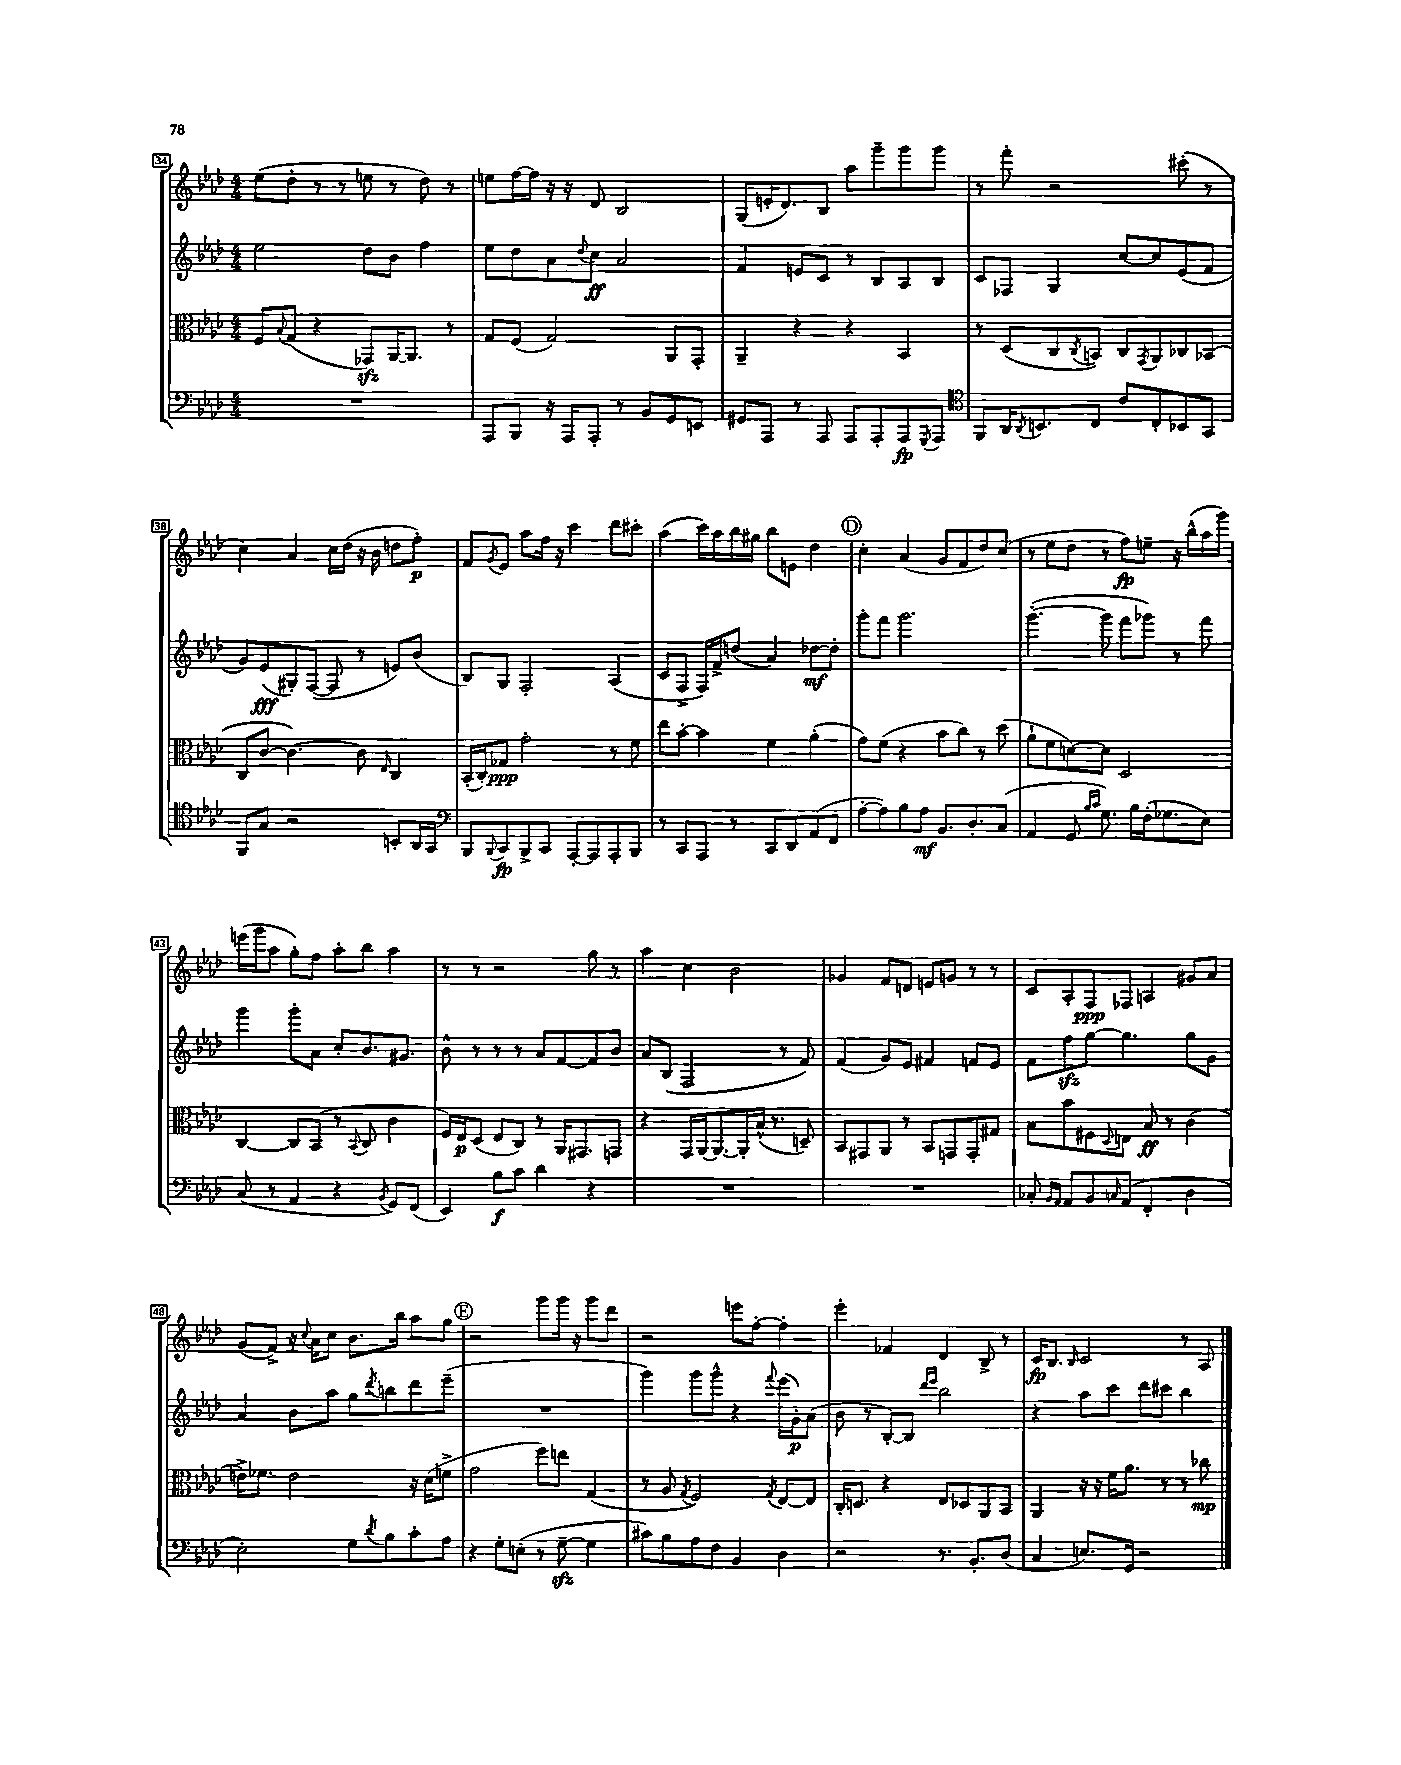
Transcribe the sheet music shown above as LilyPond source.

<<
\new StaffGroup <<
\new Staff = "s0" {
    \clef treble \key aes \major \numericTimeSignature \time 4/4
    ees''8( des''8-. r8 r8 e''8 r8 des''8) r8 |
    e''8 f''16~ f''16 r16 r16 des'8 bes2 |
    g8( e'16-. des'8.) bes8 aes''8 g'''8-- g'''8 g'''8 |
    r8 f'''8-. r2 cis'''8-.( r8 |
    c''4) aes'4 c''16 des''16( r16 bes'16 d''8 f''8-.\p) |
    f'8 \acciaccatura { g'8 } ees'8 aes''8 f''16 r16 c'''4 des'''8 cis'''8-. |
    aes''4( c'''16) aes''16 bes''16 gis''16 bes''8 e'8 des''4 |
    \mark \markup { \circle "D" } c''4-. aes'4( g'8 f'8 des''8) c''8( |
    r8 ees''8 des''8 r8 f''8\fp) e''8-- r16 bes''16-^( aes''16 g'''16) |
    e'''16( g'''16 aes''8 g''8-.) f''8 aes''8-. bes''8 aes''4 |
    r8 r8 r2 g''8 r8 |
    aes''4 c''4 bes'2 |
    ges'4 f'8 d'8 e'8 g'8 r8 r8 |
    c'8 aes8-. f8\ppp fes8 a4 gis'8 aes'8 |
    g'8( f'8->) r16 \appoggiatura { c''8 } aes'16 c''8 bes'8. bes''16 aes''8 g''8 |
    \mark \markup { \circle "E" } r2 g'''8 g'''16 r16 g'''8 des'''8 |
    r2 e'''8 f''8~-. f''4-. |
    ees'''4-. fes'4 des'4 bes8-> r8 |
    c'16\fp bes8. \grace { bes16 } c'2 r8 aes8 \bar "|." |
}
\new Staff = "s1" {
    \clef treble \key aes \major \numericTimeSignature \time 4/4
    ees''2 des''8 bes'8 f''4 |
    ees''8 des''8 aes'8 \appoggiatura { des''8 } c''8\ff aes'2 |
    f'4 e'8 c'8 r8 bes8 aes8 bes8 |
    c'8 fes8 g4 c''8~ c''8 ees'8( f'8 |
    g'8) ees'8\fff( gis8-.) f8~( f8 r8 e'8) bes'8( |
    bes8) g8 f2-. aes4( |
    c'8 f8-> f16) f'16-> d''8( aes'4) des''8~\mf des''8-. |
    \mark \markup { \circle "D" } g'''8-. f'''8 g'''2. |
    g'''4.~-.( g'''8 f'''8 ges'''8) r8 f'''8 |
    g'''4 g'''8-. aes'8 c''8-. bes'8. gis'8. |
    bes'8-^ r8 r8 r8 aes'8 f'8~ f'8 bes'8 |
    aes'8 bes8( f2 r8 f'8) |
    f'4( g'8) ees'8 fis'4 f'8 ees'8 |
    f'8 f''8\sfz g''8~ g''4. g''8 g'8 |
    aes'4 bes'8 aes''8 g''8 \acciaccatura { des'''8 } b''8 des'''8 ees'''8--( |
    \mark \markup { \circle "E" } R1 |
    g'''4) g'''8 g'''8-^ r4 \appoggiatura { f'''8 } ees'''16( g'16-.\p) aes'8( |
    bes'8 r8 bes8~-.) bes8 \grace { des'''16 ees'''16 } bes''2 |
    r4 aes''8 c'''8 des'''8 cis'''8 bes''4 \bar "|." |
}
\new Staff = "s2" {
    \clef alto \key aes \major \numericTimeSignature \time 4/4
    f8 \appoggiatura { bes8 } g8( r4 ges,8\sfz) aes,16~ aes,8. r8 |
    g8 f8( g2) aes,8 g,8-. |
    aes,4-- r4 r4 bes,4 |
    r8 des8( c8 \acciaccatura { c8 } b,8) c8 \acciaccatura { g,8 } aes,8 ces8 bes,8( |
    c8 c'8~ c'4.~) c'8 \grace { ees16 } c4 |
    bes,16-.( c16-.) ges8\ppp g'2-. r8 f'8 |
    ees''8 bes'8~-. bes'4 f'4 aes'4-.( |
    \mark \markup { \circle "D" } g'8) f'8( r4 bes'8 c''8) r8 des''8( |
    aes'8-! f'8 d'8~) d'8 des2 |
    c4~ c8 bes,8( r8 \appoggiatura { bes,8 } c8 c'4 |
    f16) ees16\p des8( ees8 c8) r8 aes,16 gis,8. g,8 |
    r4 g,16 aes,16~ aes,8.~ aes,16-. bes16-^( r8. d8--) |
    bes,8 gis,8 aes,8 r8 bes,8 g,8 g,8-. gis8 |
    bes8 bes'8 fis8 \appoggiatura { des8 } e8 bes8\ff r8 c'4( |
    e'16->) fes'8. e'2 r16 des'16( f'8-> |
    \mark \markup { \circle "E" } g'2 f''8) e''8 g4( |
    r8 aes8 \acciaccatura { g8 } f2) \acciaccatura { g8 } ees8~ ees8 |
    c16-. d8. r4 ees8 des8 aes,8 bes,8 |
    aes,4 r16 r16 f'16 aes'8. r8 r8 ces''8\mp \bar "|." |
}
\new Staff = "s3" {
    \clef bass \key aes \major \numericTimeSignature \time 4/4
    R1 |
    aes,,8 bes,,8 r16 aes,,16 aes,,8-. r8 bes,8 g,8 e,8 |
    gis,8 aes,,8 r8 aes,,8 aes,,8 aes,,8-. aes,,8\fp \acciaccatura { g,,8 } aes,,8 |
    \clef tenor f,8 aes,16 \acciaccatura { aes,8 } b,8. c8 c'8 c8-. bes,8 g,8 |
    f,8 g8 r2 b,8-. aes,16 g,16 |
    \clef bass bes,,8 \appoggiatura { bes,,8 } c,8\fp bes,,8-> c,8 aes,,8~-. aes,,8 aes,,8-. bes,,8 |
    r8 c,8 aes,,8 r8 c,8 des,8 aes,8( f,8 |
    \mark \markup { \circle "D" } aes8~-. aes8) bes8 aes8\mf bes,8. des8.-. c8( |
    aes,4 g,8 \grace { bes16 c'16 } g8.) bes16 f16-.( ges8. ees8) |
    c8( r8 aes,4 r4 \acciaccatura { bes,8 } g,8) f,8( |
    ees,4) bes8\f c'8 des'4 r4 |
    R1 |
    R1 |
    ces8-. \grace { bes,16 aes,16 } aes,8 bes,8 \grace { c16 } aes,8( f,4-. des4 |
    ees2-.) g8 \acciaccatura { des'8 } bes8 c'8-. aes8 |
    \mark \markup { \circle "E" } r4 g8-. e8-.( r8 g8~--\sfz g4 |
    cis'8) bes8 aes8 f8 bes,4 des4 |
    r2 r8. bes,8.-. des8( |
    c4 e8.) g,16 r2 \bar "|." |
}
>>
>>
\layout { \context { \Score currentBarNumber = #34 \override BarNumber.stencil = #(make-stencil-boxer 0.1 0.3 ly:text-interface::print) } }
